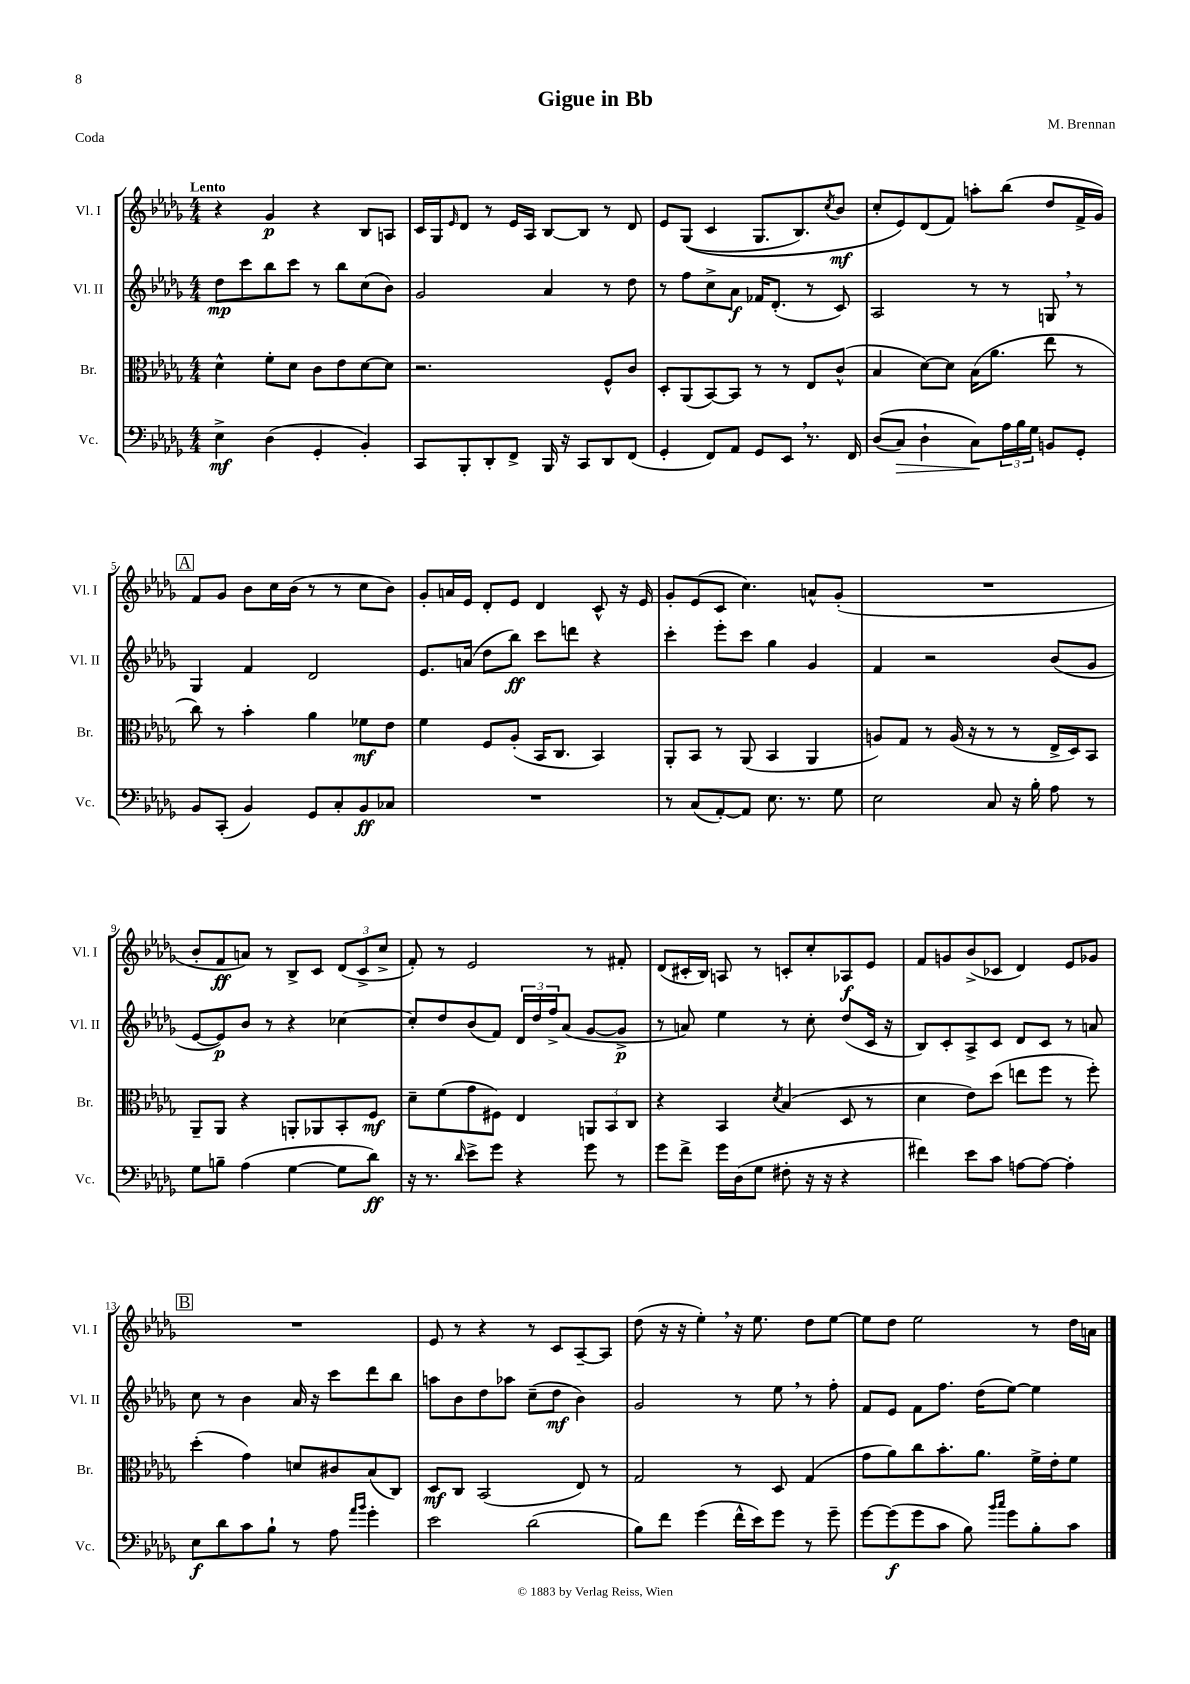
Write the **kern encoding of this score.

**kern	**kern	**kern	**kern
*staff4	*staff3	*staff2	*staff1
*clefF4	*clefC3	*clefG2	*clefG2
*k[b-e-a-d-g-]	*k[b-e-a-d-g-]	*k[b-e-a-d-g-]	*k[b-e-a-d-g-]
*M4/4	*M4/4	*M4/4	*M4/4
4E-^	4d-^^	8dd-	4r
.	.	8ccc	.
(4D-	8f'	8bb-	4g-
.	8d-	8ccc	.
4GG-'	8c	8r	4r
.	8e-	8bb-	.
4BB-')	[8d-	(8cc	8B-
.	8d-]	8b-)	8A
=	=	=	=
8CC	2.r	2g-	16c
.	.	.	16G-
.	.	.	16qqe-
8BBB-'	.	.	8d-
8DD-'	.	.	8r
8FF^	.	.	16e-
.	.	.	16A-
16BBB-	.	4a-	[8B-
16r	.	.	.
8CC	.	.	8B-]
8DD-	8F^^	8r	8r
(8FF	8c	8dd-	8d-
=	=	=	=
4GG-'	8D-'	8r	8e-
.	(8AA-	8ff	&((8G-
8FF)	[8BB-)	8cc^	4c
8AA-	8BB-]	8a-	.
8GG-	8r	16f-	8.G-
.	.	(8.d-'	.
8EE-	8r	.	.
.	.	.	8.B-)
8.r	8E-	8r	.
.	.	.	8qcc
.	(8c^^	8c)	8b-
16FF	.	.	.
=	=	=	=
&((8D-	4B-	2A-	8cc'
8C)	.	.	8e-&)
4D-`	[8d-)	.	(8d-
.	8d-]	.	8f)
8C&)	(16B-	8r	8aa'
.	8.a-	.	.
24A-	.	8r	(8bb-
24B-	.	.	.
24G-	.	.	.
8BB	8ee-	8G	8dd-
8GG-'	8r	8r	16f^
.	.	.	16g-)
=	=	=	=
8BB-	8cc)	4G-	8f
(8CC'	8r	.	8g-
4BB-)	4b-'	4f	8b-
.	.	.	16cc
.	.	.	(16b-
8GG-	4a-	2d-	8r
8C'	.	.	8r
8BB-	8f-	.	8cc
8C-	8e-	.	8b-)
=	=	=	=
1r	4f	8.e-	8g-'
.	.	.	16a
.	.	(16a	16e-
.	8F	8dd-	8d-'
.	(8A-'	8bb-)	8e-
.	16BB-	8ccc	4d-
.	8.C	.	.
.	.	8ddd	.
.	4BB-)	4r	8c^^
.	.	.	16r
.	.	.	16e-
=	=	=	=
8r	8AA-'	4ccc'	8g-'
(8C	8BB-	.	(8e-
[8AA-')	8r	8eee-'	8c
8AA-]	(8AA-	8ccc	4.cc)
8.E-	4BB-	4gg-	.
8.r	.	.	.
.	4AA-	4g-	8a^^
8G-	.	.	(8g-'
=	=	=	=
2E-	8A)	4f	1r
.	8G-	.	.
.	8r	2r	.
.	(16A	.	.
.	16r	.	.
8C	8r	.	.
16r	8r	.	.
16B-'	.	.	.
8A-	16E-^	(8b-	.
.	16D-)	.	.
8r	8BB-	8g-	.
=	=	=	=
8G-	8AA-~	[8e-	8b-'
8B~	8AA-	8e-])	8f
(4A-	4r	8b-	8a)
.	.	8r	8r
[4G-	8AA'	4r	8B-^
.	8AA-	.	8c
8G-]	8BB-'	[4cc-	(12d-
.	.	.	12c^
8d-)	8F	.	.
.	.	.	12cc^
=	=	=	=
16r	8d-~	8cc-']	8f')
8.r	.	.	.
.	(8f	8dd-	8r
16qqd-	.	.	.
8e-^	8g-	(8b-	2e-
8g-	8F#)	8f)	.
4r	4E-	24d-	.
.	.	24dd-	.
.	.	24ff^	.
.	.	(8a-	.
8g-	12AA	[8g-	8r
.	12BB-	.	.
8r	.	8g-^]	8f#'
.	12C	.	.
=	=	=	=
8g-	4r	8r	(8d-
8f^	.	8a)	16c#'
.	.	.	16B-)
16g-	4BB-	4ee-	8A
(16D-	.	.	.
8G-	.	.	8r
.	8qd-	.	.
8F#'	(4B-	8r	8c'
16r	.	8cc'	8cc'
16r	.	.	.
4r	8D-	(8dd-	8A-
.	8r	16c	8e-
.	.	16r	.
=	=	=	=
4f#)	4d-	8B-)	8f
.	.	8c'	8g
8e-	8e-)	8A-^	(8b-^
8c	(8dd-	8c	8c-
[8A	8ee	8d-	4d-)
8A_	8ff	8c	.
4A']	8r	8r	8e-
.	8ff')	8a	8g-
=	=	=	=
8E-	(4dd-'	8cc	1r
8d-	.	8r	.
8c	4g-)	4b-	.
8B-`	.	.	.
8r	8d	16a-	.
.	.	16r	.
8A-	8c#	8ccc	.
16qqa-	.	.	.
16qqb-	.	.	.
4g-'	(8B-	8ddd-	.
.	8C)	8bb-	.
=	=	=	=
2e-	8D-	8aa	8e-
.	8C	8b-	8r
.	(2BB-	8dd-	4r
.	.	8aa-	.
(2d-	.	(8cc~	8r
.	.	8dd-	8c
.	8E-)	4b-)	[8A-~
.	8r	.	8A-]
=	=	=	=
8B-)	2G-	2g-	(8dd-
8f	.	.	16r
.	.	.	16r
(4g-	.	.	4ee-')
16f^^	8r	8r	16r
16e-)	.	.	8.ee-
8g-	8D-	8ee-	.
8r	(4G-	8r	8dd-
8g-~	.	8ff'	[8ee-
=	=	=	=
[8g-	8g-	8f	8ee-]
(8g-]	8a-)	8e-	8dd-
8g-	8cc	8f	2ee-
8c	8.b-'	8.ff	.
8B-)	.	.	.
.	8.a-	(16dd-	.
16qqb-	.	.	.
16qqcc	.	.	.
8g-	.	[8ee-)	.
8B-'	16f^	4ee-]	8r
.	16e-'	.	.
8c	8f	.	16dd-
.	.	.	16a
==	==	==	==
*-	*-	*-	*-
